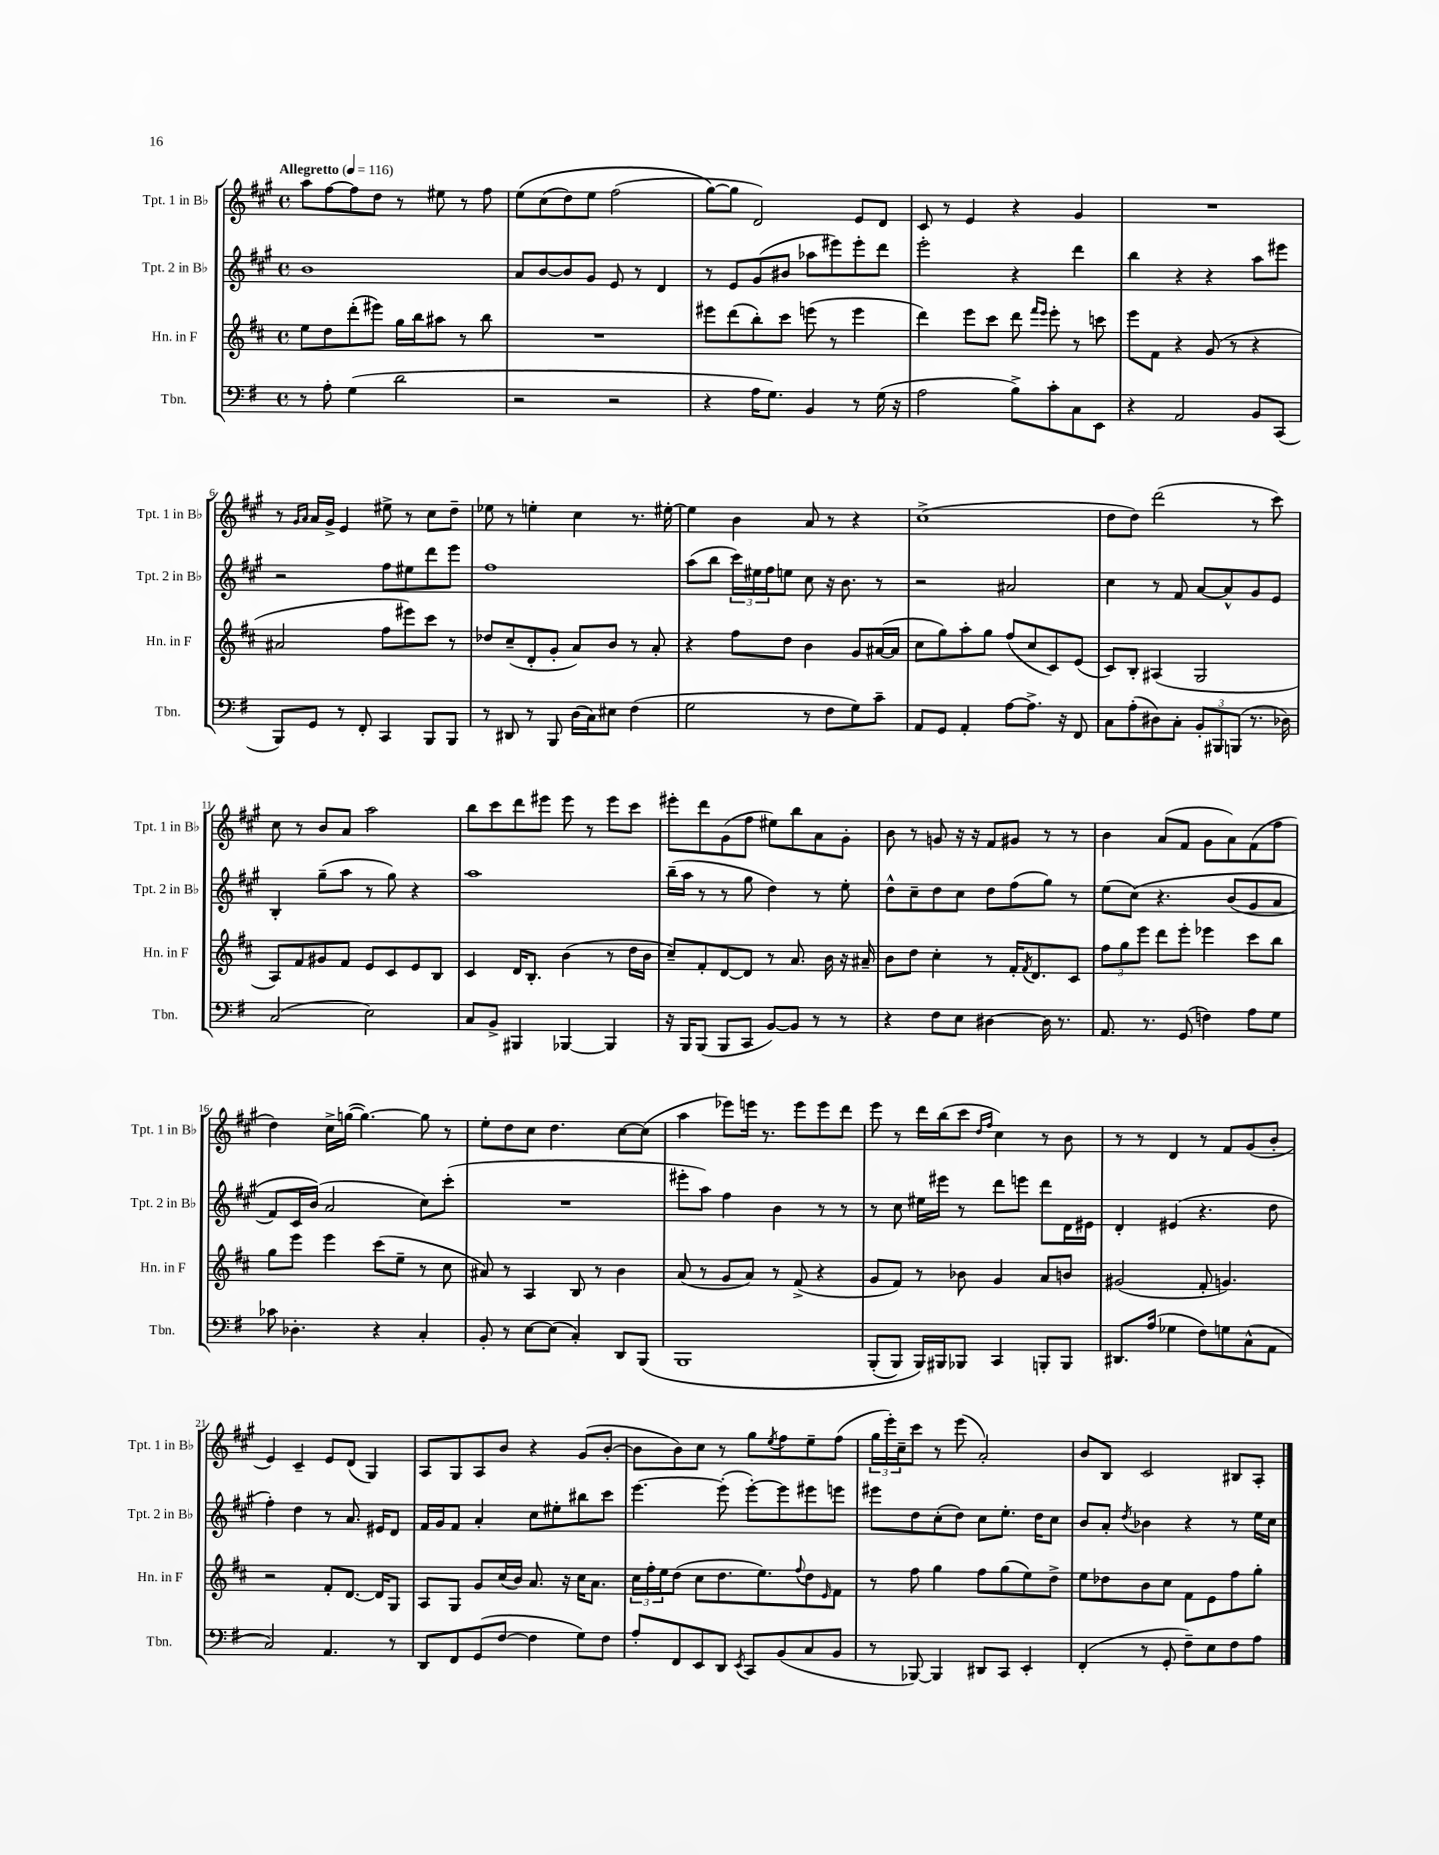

**kern	**kern	**kern	**kern
*staff4	*staff3	*staff2	*staff1
*clefF4	*clefG2	*clefG2	*clefG2
*k[f#]	*k[f#c#]	*k[f#c#g#]	*k[f#c#g#]
*M4/4	*M4/4	*M4/4	*M4/4
*met(c)	*met(c)	*met(c)	*met(c)
*MM116	*MM116	*MM116	*MM116
8r	8ee	1b	8aa
8A'	8dd	.	[8ff#
(4G	(8ddd'	.	8ff#]
.	8eee#)	.	8dd
2d	16gg	.	8r
.	16bb	.	.
.	8aa#	.	8ee#
.	8r	.	8r
.	8bb	.	8ff#
=	=	=	=
2r	1r	8a	&(8ee
.	.	[8b	(8cc#
.	.	8b]	8dd)
.	.	8g#	8ee
2r	.	8e	(2ff#
.	.	8r	.
.	.	4d	.
=	=	=	=
4r	8eee#	8r	[8gg#&)
.	(8ddd	8e	8gg#]
16A	8bb')	(8g#	2d)
8.G)	.	.	.
.	8ccc#	8b#	.
4BB	(8eee	8aa-	.
.	8r	8eee#)	.
8r	4eee	8eee#'	8e
(16G	.	8ddd	8d
16r	.	.	.
=	=	=	=
2A	4ddd)	2eee'	8c#
.	.	.	8r
.	8eee	.	4e
.	8ccc#	.	.
8B^)	8ddd	4r	4r
.	16qqfff#	.	.
.	16qqeee	.	.
8c'	8eee'	.	.
8C	8r	4ddd	4g#
8EE	8ccc	.	.
=	=	=	=
4r	8eee	4bb	1r
.	8f#	.	.
2AA	4r	4r	.
.	(8g	4r	.
.	8r	.	.
8BB	4r	8aa	.
(8CC	.	8eee#	.
=	=	=	=
8BBB)	2a#	2r	8r
.	.	.	16qqg#
.	.	.	16qqa
8GG	.	.	16a
.	.	.	16g#^
8r	.	.	4e
8FF#'	.	.	.
4CC	8ff#	8ff#	8ee#^
.	8eee#)	8ee#	8r
8BBB	8ccc#	8ddd	8cc#
8BBB	8r	8eee	8dd~
=	=	=	=
8r	8dd-	1ff#	8ee-
8DD#	(8cc#~	.	8r
8r	8d'	.	4ee'
8BBB	8g'	.	.
(16D	8a)	.	4cc#
16C)	.	.	.
8E#	8b	.	.
(4F#	8r	.	8.r
.	8a'	.	.
.	.	.	[16ee#'
=	=	=	=
2G	4r	(8aa	4ee#]
.	.	8bb	.
.	8ff#	24ccc#)	4b
.	.	24ee#	.
.	.	24ff#	.
.	8dd	8ee	.
8r	4b	8cc#	8a
8F#	.	16r	8r
.	.	8.b	.
8G)	8g	.	4r
8c~	([16a#	8r	.
.	16a#]	.	.
=	=	=	=
8AA	8cc#	2r	(1cc#^
8GG	8gg)	.	.
4AA'	8aa'	.	.
.	8gg	.	.
[8A	(8ff#	2a#	.
8.A^]	8cc#	.	.
.	8c#)	.	.
16r	.	.	.
8FF#	(8e	.	.
=	=	=	=
8C	8c#)	4cc#	8dd
(8A'	8B'	.	8dd)
8D#)	(4A#	8r	(2ddd
8C'	.	8f#	.
12BB'	2G	[8a	.
12BBB#	.	.	.
.	.	8a^^]	.
(12BBB	.	.	.
8.r	.	8g#	8r
.	.	8e	8ccc#)
16D-)	.	.	.
=	=	=	=
(2C	8A)	4B'	8cc#
.	8f#	.	8r
.	8g#	(8gg#~	8b
.	8f#	8aa	8a
2E)	8e	8r	2aa
.	8c#	8gg#)	.
.	8e	4r	.
.	8B	.	.
=	=	=	=
8C	4c#	1aa	8bb
8BB^	.	.	8ccc#
4BBB#	16d	.	8ddd
.	8.B'	.	.
.	.	.	8eee#
[4BBB-	(4b	.	8eee#
.	.	.	8r
4BBB-]	8r	.	8eee#
.	16dd	.	8ccc#
.	16b	.	.
=	=	=	=
16r	8cc#~)	(16bb~	8eee#'
16BBB	.	16aa	.
(8BBB	8f#'	8r	8ddd
8BBB	[8d	8r	(8g#
8CC	8d]	8gg#	8ff#
[8BB)	8r	4dd)	8ee#)
8BB]	8.a	.	8bb
8r	.	8r	8a
.	16b	.	.
8r	16r	8ee'	8g#'
.	16a#~	.	.
=	=	=	=
4r	8b	8dd^^	8b
.	8dd	8cc#~	8r
8F#	4cc#'	8dd	8g
8E	.	8cc#	16r
.	.	.	16r
[4D#	8r	8dd	8f#
.	16f#'	(8ff#	8g#
.	8qf#	.	.
.	8.d	.	.
16D#]	.	8gg#)	8r
8.r	.	.	.
.	8c#	8r	8r
=	=	=	=
8.AA	12ff#	(8ee	4b
.	12gg	.	.
.	.	&(8cc#)	.
.	12eee	.	.
8.r	.	.	.
.	8ddd	4.r	(8a
(8GG	8eee'	.	8f#
4F)	4eee-	.	8g#
.	.	(8b	8a)
8A	8ccc#	8g#	(8f#
8G	8bb	8a	8ff#
=	=	=	=
8c-	8gg	8f#)	4dd)
4.D-'	8eee	16c#	.
.	.	(16b&)	.
.	4eee	2a	16cc#^
.	.	.	([16gg
.	.	.	4.gg_)
4r	(8ccc#	.	.
.	8ee~	.	.
4C'	8r	8cc#)	8gg]
.	8cc#	(8ccc#'	8r
=	=	=	=
8BB'	8a#)	1r	8ee'
8r	8r	.	8dd
[8E	4A	.	8cc#
(8E]	.	.	4.dd
4C')	8B	.	.
.	8r	.	.
8DD	4b	.	[8cc#
&(8BBB	.	.	(8cc#]
=	=	=	=
1BBB	(8a	8eee#'	4aa
.	8r	8aa)	.
.	8g	4ff#	8eee-)
.	8a)	.	16eee
.	.	.	8.r
.	8r	4b	.
.	(8f#^	.	8eee
.	4r	8r	8eee
.	.	8r	8ddd
=	=	=	=
(8BBB'	8g	8r	8eee
8BBB)	8f#)	8cc#	8r
16BBB&)	8r	16ee#	16ddd
16BBB#	.	16eee#	(16bb
8BBB-	8b-	8r	8ccc#
.	.	.	16qqdd
.	.	.	16qqff#
4CC	4g	8ddd	4cc#)
.	.	8eee	.
8BBB'	8a	8ddd	8r
8BBB	8b	16d	8b
.	.	16e#	.
=	=	=	=
8.DD#	(2g#	4d'	8r
.	.	.	8r
(16A	.	.	.
4G-	.	(4e#	4d
8F#)	8f#'	4.r	8r
8G	4.g)	.	8f#
(8C^^	.	.	(8g#
8AA	.	8dd	8b'
=	=	=	=
2C)	2r	4ff#')	4e)
.	.	4dd	4c#~
4.AA	8f#'	8r	8e
.	[8.d	8.a	(8d
.	.	.	4G#)
.	16d]	16e#	.
8r	8G	8d	.
=	=	=	=
8DD	8A	16f#	8A
.	.	16g#	.
8FF#	8G	8f#	8G#
(8GG	8g	4a'	8A
[8F#	(16cc#	.	8b
.	16b)	.	.
4F#]	8.a	8cc#	4r
.	.	8ee#'	.
.	16r	.	.
8G)	16cc#	8bb#	(8g#
.	8.a	.	.
8F#	.	8ccc#	[8b'
=	=	=	=
8A'	24cc#	[4.eee	8b]
.	24ff#'	.	.
.	24ee	.	.
8FF#	(8dd	.	8b)
8EE	8cc#	.	8cc#
8DD	8.dd	(8eee']	8r
8qEE	.	.	.
8CC	.	[8eee')	8gg#
.	8.ee)	.	.
.	.	.	8qee
(8BB	.	8eee]	8ff#
.	8qqff#	.	.
8C	8dd	8eee#	8ee~
.	16qqe	.	.
8BB	8f#	8eee	(8ff#
=	=	=	=
8r	8r	8eee#	24gg#
.	.	.	24eee')
.	.	.	24cc#~
[8BBB-)	8ff#	8dd	8ccc#
4BBB-]	4gg	(8cc#'	8r
.	.	8dd)	(8eee
8DD#	8ff#	8cc#	2a')
8CC	(8gg	8.ee'	.
4EE'	8ee)	.	.
.	.	16dd	.
.	8dd^	8cc#	.
=	=	=	=
(4FF#'	8ee	8b	8b
.	8dd-	8a'	8B
.	.	8qdd	.
8r	8b	4b-	2c#
8GG'	8cc#	.	.
8F#~)	8f#	4r	.
8E	8e	.	.
8F#	8ff#	8r	8B#
8A	8gg'	16ee	8A'
.	.	16cc#	.
==	==	==	==
*-	*-	*-	*-
